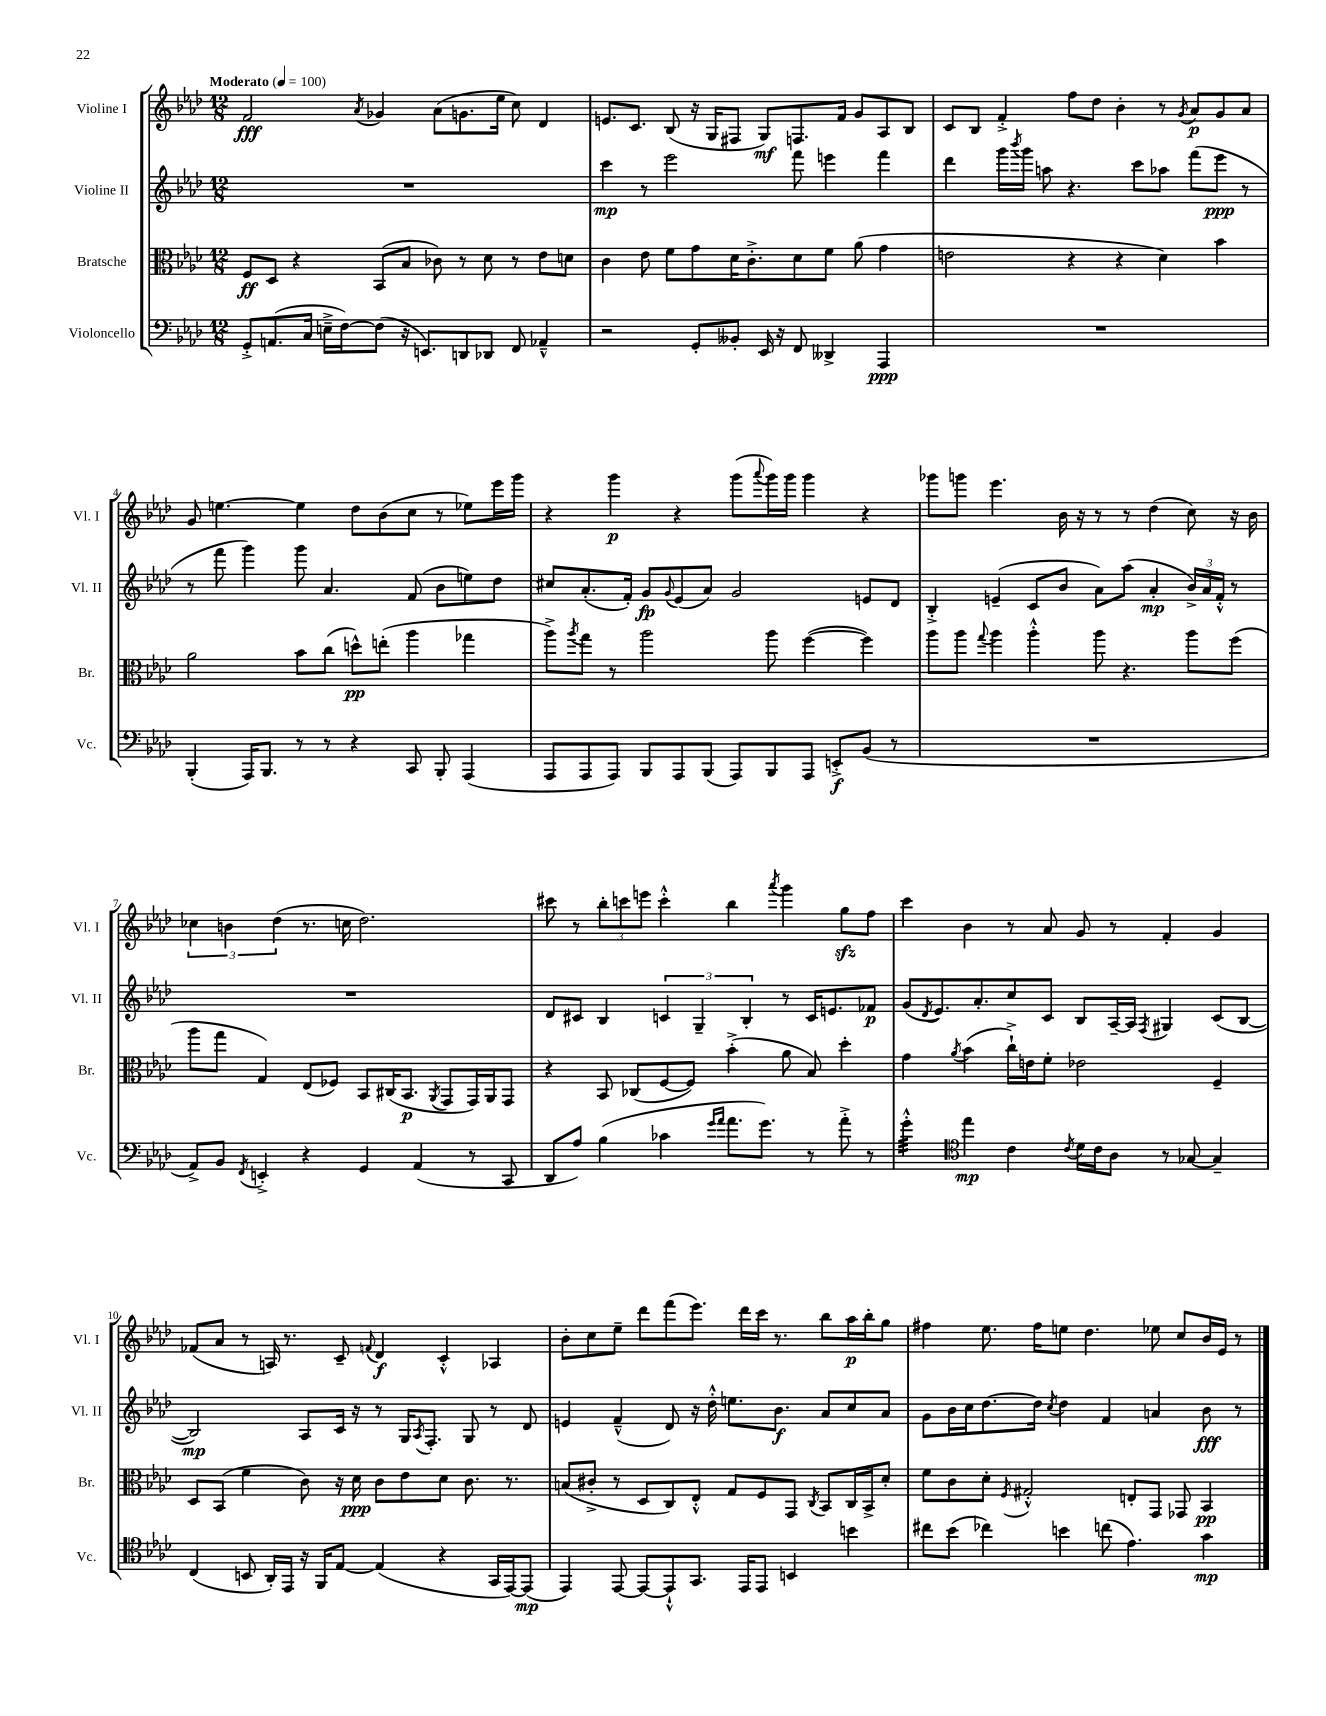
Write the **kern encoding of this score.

**kern	**kern	**kern	**kern
*staff4	*staff3	*staff2	*staff1
*clefF4	*clefC3	*clefG2	*clefG2
*k[b-e-a-d-]	*k[b-e-a-d-]	*k[b-e-a-d-]	*k[b-e-a-d-]
*M12/8	*M12/8	*M12/8	*M12/8
*MM100	*MM100	*MM100	*MM100
8GG'^	8F	1.r	2f
(8.AA	8D-	.	.
.	4r	.	.
16C	.	.	.
16E~^	.	.	.
[16F)	.	.	.
.	.	.	8qa-
(8F]	(8BB-	.	4g-
16r	8B-	.	.
8.EE)	.	.	.
.	8c-)	.	(8a-
8DD	8r	.	8.g
8DD-	8d-	.	.
.	.	.	16ee-
8FF	8r	.	8cc)
4AA-~^^	8e-	.	4d-
.	8d	.	.
=	=	=	=
2r	4c	4ccc	8.e
.	.	.	8.c
.	8e-	8r	.
.	8f	2eee-	(8B-
8GG'	8g	.	16r
.	.	.	16G
8BB--'	16d-	.	8F#
.	8.c'^	.	.
16EE-	.	.	8G)
16r	.	.	.
8FF	8d-	8fff	8.F
4DD--^	8f	4eee	.
.	.	.	16f
.	(8a-	.	8g
4AAA-	4g	4fff	8A-
.	.	.	8B-
=	=	=	=
1.r	2e	4ddd-	8c
.	.	.	8B-
.	.	16ggg	4f'^
.	.	8qbbb-	.
.	.	16ggg	.
.	.	8aa	.
.	4r	4.r	8ff
.	.	.	8dd-
.	4r	.	4b-'
.	.	8ccc	.
.	4d-)	8aa-	8r
.	.	.	8qg
.	.	(8fff	8a-
.	4b-	8eee-	8g
.	.	8r	8a-
=	=	=	=
(4BBB-'	2a-	8r	8g
.	.	8fff	[4.ee
16AAA-)	.	4ggg)	.
8.BBB-	.	.	.
8r	8b-	8ggg	4ee]
8r	(8cc	4.a-	.
4r	8dd^^)	.	8dd-
.	(8ee'	.	(8b-
8CC	4aa-	(8f	8cc
8BBB-'	.	8b-	8r
(4AAA-	4gg-	8ee)	8ee-)
.	.	8dd-	16eee-
.	.	.	16ggg
=	=	=	=
8AAA-	8aa-^)	8cc#	4r
.	8qaa-	.	.
8AAA-	8gg	(8.a-'	.
8AAA-)	8r	.	4ggg
.	.	16f')	.
8BBB-	2aa-	8g	.
.	.	8qqg	.
8AAA-	.	(8e-	4r
(8BBB-	.	8a-)	.
8AAA-)	.	2g	(8ggg
.	.	.	8qqaaa-
8BBB-	8aa-	.	16ggg)
.	.	.	16ggg
8AAA-	([4ff	.	4ggg
8EE'^	.	.	.
(8BB-	4ff])	8e	4r
8r	.	8d-	.
=	=	=	=
1.r	8aa-	4B-'^	8ggg-
.	8aa-	.	8ggg
.	8qqgg	.	.
.	4aa-	(4e~	4.eee-
.	4aa-'^^	8c	.
.	.	8b-	16b-
.	.	.	16r
.	8aa-	8a-)	8r
.	4.r	(8aa-	8r
.	.	4a-'	(4dd-
.	8aa-	24b-^)	8cc)
.	.	24a-	.
.	.	24f'^^	.
.	(8ff	8r	16r
.	.	.	16b-
=	=	=	=
8AA-^)	8aa-	1.r	6cc-
8BB-	8gg	.	.
.	.	.	6b
8qFF	.	.	.
4EE'^	4G)	.	.
.	.	.	(6dd-
4r	(8E-	.	8.r
.	8F-)	.	.
.	.	.	16cc
4GG	8BB-	.	2.dd-)
.	(16C#	.	.
.	8.BB-	.	.
(4AA-	.	.	.
.	8qAA-	.	.
.	8GG	.	.
8r	16GG)	.	.
.	16AA-	.	.
8CC	8GG	.	.
=	=	=	=
8DD-	4r	8d-	8ccc#
8A-)	.	8c#	8r
(4B-	8BB-	4B-	12bb-'
.	.	.	12ccc
.	(8C-	.	.
.	.	.	12eee
4c-	[8F	6c	4ccc'^^
.	8F])	.	.
.	.	6G~	.
16qqg	.	.	.
16qqa-	.	.	.
8.a-	(4b-'^	.	4bb-
.	.	6B-'	.
8.g)	.	.	.
.	.	.	8qaaa-
.	8a-	8r	4ggg
8r	8B-)	16c	.
.	.	8.e	.
8a-'^	4dd-'	.	8gg
8r	.	8f-	8ff
=	=	=	=
4g'^^	4g	(8g	4ccc
.	.	8qd-	.
.	.	8.e-)	.
*clefC4	*	*	*
.	8qa-	.	.
4ee-	(4b-	.	4b-
.	.	8.a-'	.
4c	16cc`^)	8cc	8r
.	16e	.	.
.	8f'	8c	8a-
8qc	.	.	.
16d-	2e-	8B-	8g
16c	.	.	.
8A-	.	[16A-~	8r
.	.	16A-]	.
.	.	8qF	.
8r	.	4G#	4f'
[8G-	.	.	.
4G-~]	4F~	(8c	4g
.	.	[8B-	.
=	=	=	=
(4C	8D-	2B-])	(8f-
.	(8BB-	.	8a-
8BB	4f	.	8r
16AA-')	.	.	16A)
16EE-	.	.	8.r
16r	8c)	8A-	.
16FF	.	.	.
[8E-	16r	16c	8c~
.	16d-	16r	.
.	.	.	8qqf
(4E-]	8c	8r	4d-
.	8e-	16G	.
.	.	8qA-	.
.	.	8.F'	.
4r	8d-	.	4c'^^
.	8.c	8G	.
16GG	.	8r	4A-
[16EE-)	8.r	.	.
(8EE-]	.	8d-	.
=	=	=	=
4EE-)	(8B	4e	8b-'
.	8c#'^	.	8cc
[8EE-	8r	(4f~^^	8ee-~
8EE-_	8D-	.	8ddd-
8EE-`^^]	8C)	8d-)	(8fff
8.GG	8E-'^^	16r	8.eee-)
.	.	16dd-'^^	.
.	8G	8.ee	.
16EE-	.	.	16ddd-
8EE-	8F	.	16ccc
.	.	8.b-	8.r
4BB	8GG	.	.
.	8qC	.	.
.	8BB-	8a-	8bb-
4b	16C	8cc	16aa-
.	16BB-^	.	16bb-'
.	8d-'	8a-	8gg
=	=	=	=
8cc#	8f	8g	4ff#
(8b-	8c	16b-	.
.	.	16cc	.
4cc-)	8d-'	[8.dd-	8.ee-
.	8qF	.	.
.	2G#'^^	.	.
.	.	16dd-]	16ff#
.	.	8qcc	.
4b	.	4dd-	8ee
.	.	.	4.dd-
(8cc	.	4f	.
4.e-)	8E'	.	.
.	8GG	4a	8ee-
.	8GG-	.	8cc
4g	4BB-	8b-	16b-
.	.	.	16e-
.	.	8r	8r
==	==	==	==
*-	*-	*-	*-
